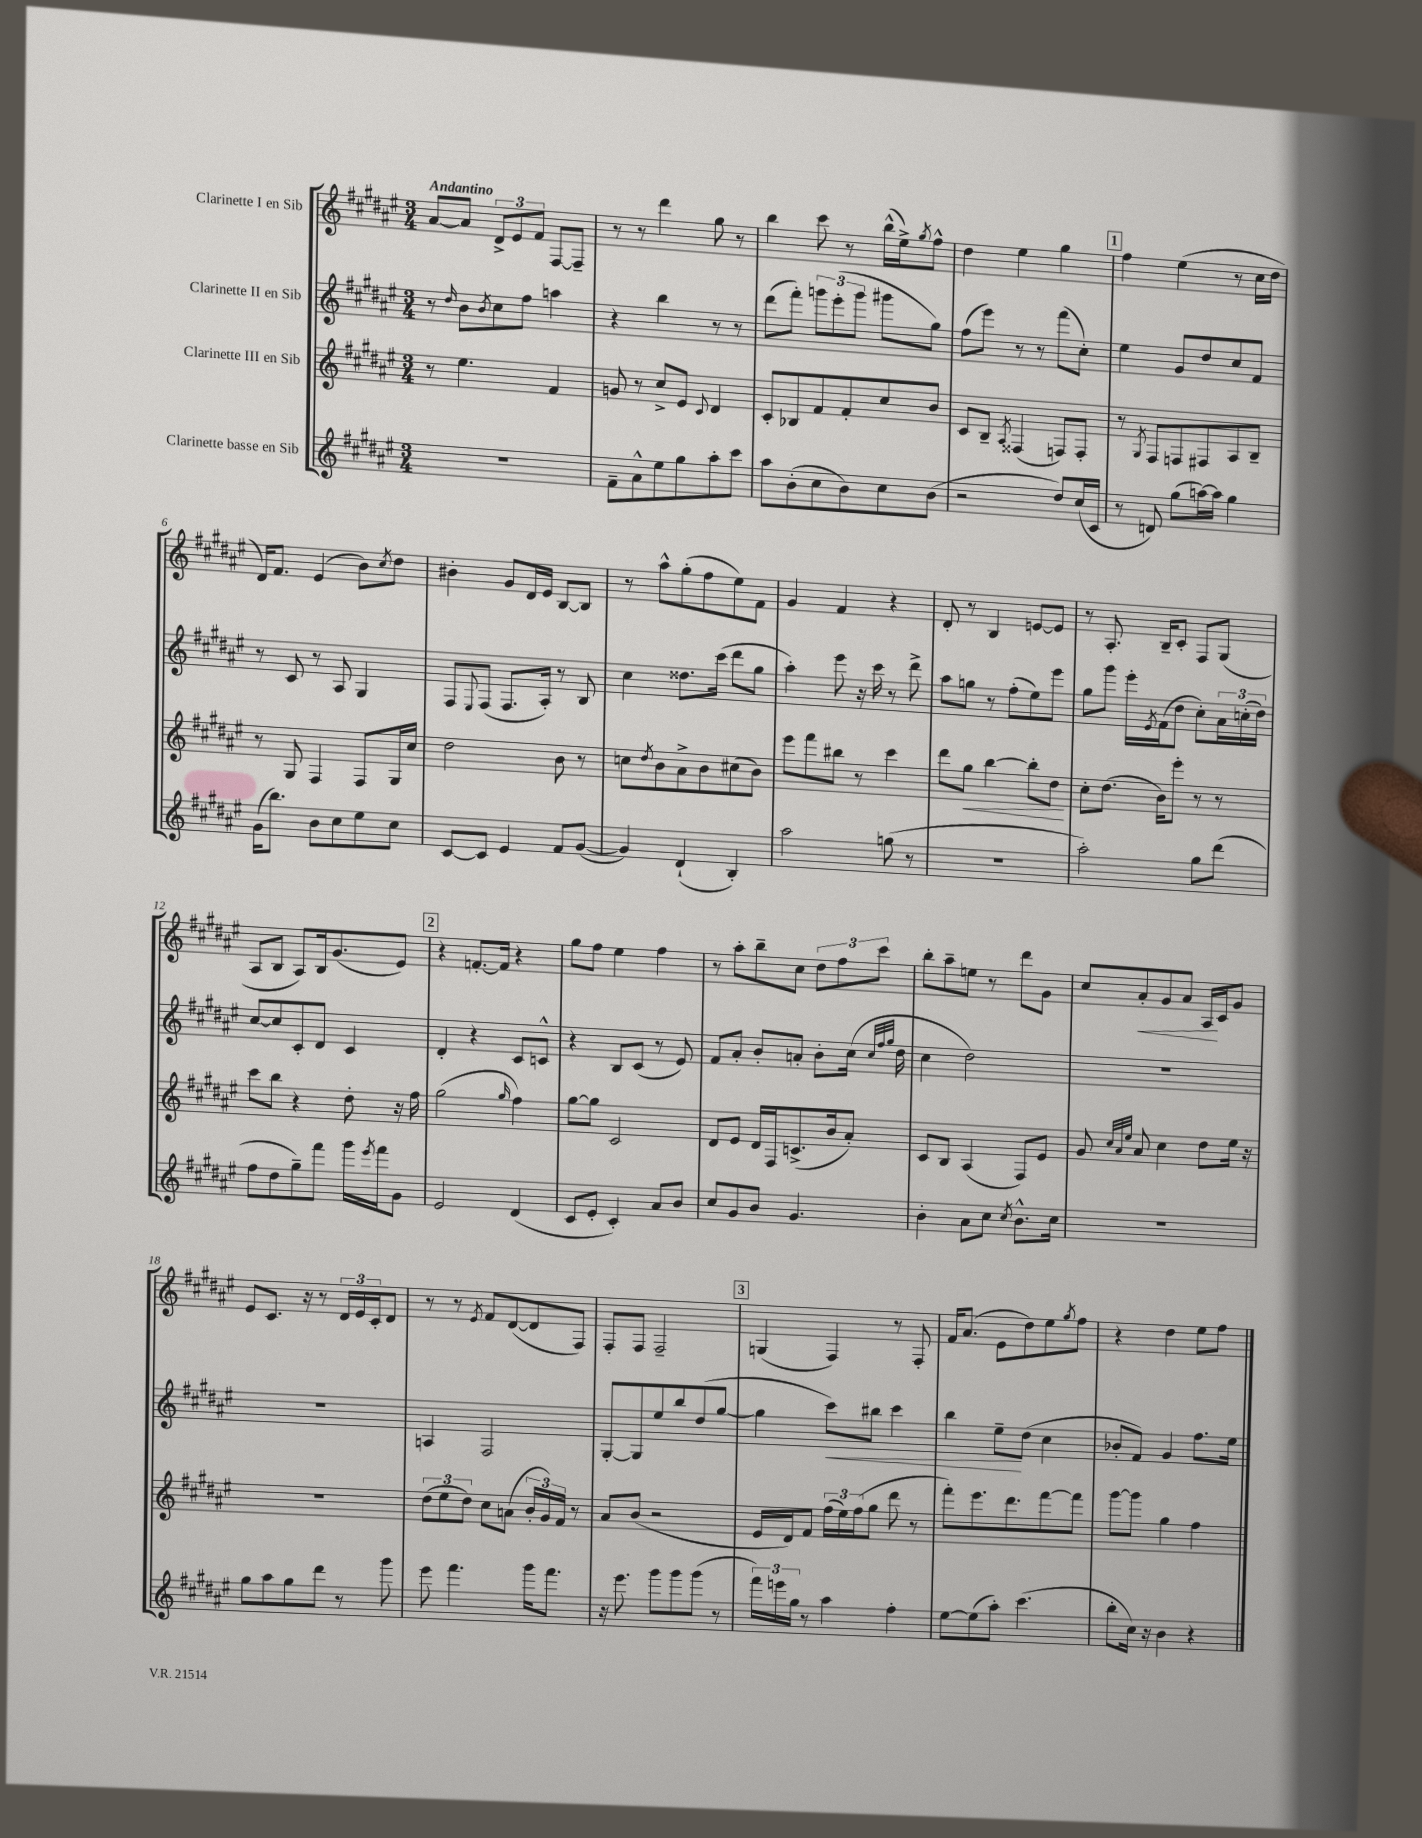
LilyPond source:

<<
\new StaffGroup <<
\new Staff = "s0" \with { instrumentName = "Clarinette I en Sib" } {
    \clef treble \key fis \major \numericTimeSignature \time 3/4 \tempo "Andantino"
    ais'8~ ais'8 \tuplet 3/2 { dis'8-> eis'8 fis'8 } fis8~ fis8-- |
    r8 r8 dis'''4 gis''8 r8 |
    b''4 cis'''8 r8 b''16-^( eis''16->) \acciaccatura { gis''8 } fis''8-^ |
    dis''4 eis''4 gis''4 |
    \mark \markup { \box "1" } fis''4 eis''4( r8 cis''16 dis''16 |
    dis'16) fis'8. eis'4( b'8) \acciaccatura { cis''8 } dis''8 |
    bis'4-. gis'8 dis'16 eis'16 b8~ b8 |
    r8 ais''8-^ gis''8-.( fis''8 eis''8) fis'8 |
    gis'4 fis'4 r4 |
    dis'8-. r8 b4 e'8~ e'8 |
    r8 ais8.-. b16-- cis'8-. fis8 gis8( |
    ais8 b8 ais8) b16 gis'8.( eis'8) |
    \mark \markup { \box "2" } r4 f'8.~-. f'16 r4 |
    gis''8 fis''8 eis''4 fis''4 |
    r8 ais''8-. b''8-- cis''8 \tuplet 3/2 { dis''8 fis''8 cis'''8 } |
    b''8-. ais''8-- e''8 r8 dis'''8 gis'8 |
    cis''8 ais'8-.\< gis'8 ais'8 ais16\! cis'16 gis'8 |
    eis'8 cis'8. r16 r8 \tuplet 3/2 { dis'16 eis'16 cis'16-. } dis'8 |
    r8 r8 \acciaccatura { eis'8 } fis'8 dis'8~( dis'8 fis8) |
    fis8-. fis8 fis2-- |
    \mark \markup { \box "3" } g4( fis4) r8 fis8-. |
    fis'16 ais'8.( eis'8 dis''8) eis''8 \acciaccatura { gis''8 } fis''8 |
    r4 dis''4 eis''8 fis''8 \bar "|." |
}
\new Staff = "s1" \with { instrumentName = "Clarinette II en Sib" } {
    \clef treble \key fis \major \numericTimeSignature \time 3/4
    r8 \grace { dis''16 } b'8 \acciaccatura { b'8 } cis''8 fis''8 a''4 |
    r4 b''4 r8 r8 |
    dis'''8( fis'''8-.) \tuplet 3/2 { g'''8 eis'''8-.( g'''8 } gis'''8 gis''8) |
    fis''8( eis'''8) r8 r8 fis'''8( cis''8-.) |
    \mark \markup { \box "1" } eis''4 gis'8 dis''8 cis''8 fis'8 |
    r8 cis'8 r8 ais8 gis4 |
    fis8 \appoggiatura { eis8 } fis8( fis8. ais16-.) r8 b8 |
    cis''4 disis''8. cis'''16( dis'''8 gis''8 |
    ais''4-.) eis'''8 r16 cis'''16 r8 dis'''8-> |
    ais''8 g''8 r8 fis''8-.( eis''8) eis'''8 |
    gis''8 gis'''8 eis'''16-. \acciaccatura { eis'8 } fis'16( dis''8 cis''8-.) \tuplet 3/2 { ais'16 c''16-.( dis''16) } |
    cis''8~ cis''8 cis'8-. dis'8 cis'4 |
    \mark \markup { \box "2" } dis'4-. r4 cis'8 c'8-^ |
    r4 b8 cis'8( r8 eis'8) |
    fis'8 ais'8-. b'8-. a'8-. b'8-. cis''16( \grace { cis''32 fis''32 gis''32 } dis''16 |
    cis''4 dis''2) |
    R2. |
    R2. |
    a4 fis2 |
    gis8~-. gis8 eis''8 b''8 dis''8( gis''8~ |
    \mark \markup { \box "3" } gis''4 cis'''8\<) bis''8 cis'''4 |
    b''4 eis''8--\! dis''8( cis''4 |
    bes'8-. fis'8) gis'4 fis''8. eis''16 \bar "|." |
}
\new Staff = "s2" \with { instrumentName = "Clarinette III en Sib" } {
    \clef treble \key fis \major \numericTimeSignature \time 3/4
    r8 eis''4. fis'4 |
    g'8 r8 cis''8-> eis'8 \appoggiatura { cis'8 } dis'4 |
    cis'8-. bes8 fis'8 fis'8-. cis''8 b'8 |
    cis'8 b8-- \acciaccatura { ais8 } fisis4( f8) f8-. |
    \mark \markup { \box "1" } r8 \acciaccatura { gis8 } fis8 f8 fis8 ais8 b8-- |
    r8 gis8 fis4 fis8 gis16 cis''16 |
    dis''2 b'8 r8 |
    c''8 \acciaccatura { dis''8 } b'8 ais'8-> b'8 cis''8( b'8) |
    eis'''8 fis'''8 bis''8 r8 cis'''4 |
    dis'''8 gis''8\< b''4~ b''8-. dis''8\! |
    cis''8-. dis''8.( b'16) eis'''8-. r8 r8 |
    cis'''8 b''8 r4 dis''8-. r16 fis''16 |
    \mark \markup { \box "2" } gis''2( \grace { gis''16 } fis''4) |
    gis''8~ gis''8 cis'2 |
    dis'8 eis'8 dis'16 fis16 c'8.->( b'16 ais'8-.) |
    cis'8 b8 ais4( fis8) eis'8 |
    gis'8 \grace { cis''32 ais'32 eis''32 } ais'8 cis''4 dis''8 eis''16 r16 |
    R2. |
    \tuplet 3/2 { dis''8( eis''8 dis''8) } cis''8 a'8( \tuplet 3/2 { b'16-. gis'16) fis'16 } r8 |
    ais'8 b'8( r2 |
    \mark \markup { \box "3" } eis'16 dis'16) fis'8 \tuplet 3/2 { fis''16( eis''16) fis''16( } gis''8 dis'''8 r8 |
    fis'''8-.) eis'''8. dis'''8. fis'''8~ fis'''8 |
    gis'''8~ gis'''8 gis''4 fis''4 \bar "|." |
}
\new Staff = "s3" \with { instrumentName = "Clarinette basse en Sib" } {
    \clef treble \key fis \major \numericTimeSignature \time 3/4
    R2. |
    fis'8-- ais'8-^ eis''8 gis''8 ais''8-. cis'''8 |
    ais''8 b'8-.( cis''8 b'8) cis''8 b'8( |
    r2 dis''8) cis''16( cis'16 |
    \mark \markup { \box "1" } r8 d'8) gis''8( a''16~) a''16 gis''4 |
    gis'16( b''8.) b'8 cis''8 eis''8 cis''8 |
    cis'8~ cis'8 eis'4 fis'8 gis'8~( |
    gis'4) dis'4-!( b4-.) |
    ais''2 g''8( r8 |
    R2. |
    ais''2-.) gis''8 dis'''8( |
    fis''8 dis''8 gis''8--) fis'''8 gis'''16 \acciaccatura { eis'''8 } fis'''16 gis'8 |
    \mark \markup { \box "2" } eis'2 dis'4( |
    cis'8 eis'8-. cis'4-.) ais'8 b'8 |
    cis''8 gis'8 b'8 gis'4. |
    b'4-. ais'8 cis''8 \acciaccatura { cis''8 } b'8.-^ cis''16 |
    R2. |
    gis''8 ais''8 gis''8 dis'''8 r8 gis'''8 |
    eis'''8 fis'''4. gis'''16 fis'''8. |
    r16 eis'''8. gis'''8 gis'''8 gis'''8( r8 |
    \mark \markup { \box "3" } \tuplet 3/2 { fis'''16) e'''16 gis''16 } r8 ais''4 fis''4-. |
    eis''8~ eis''8( ais''8-.) cis'''4.( |
    b''8-. cis''16) r16 b'4 r4 \bar "|." |
}
>>
>>
